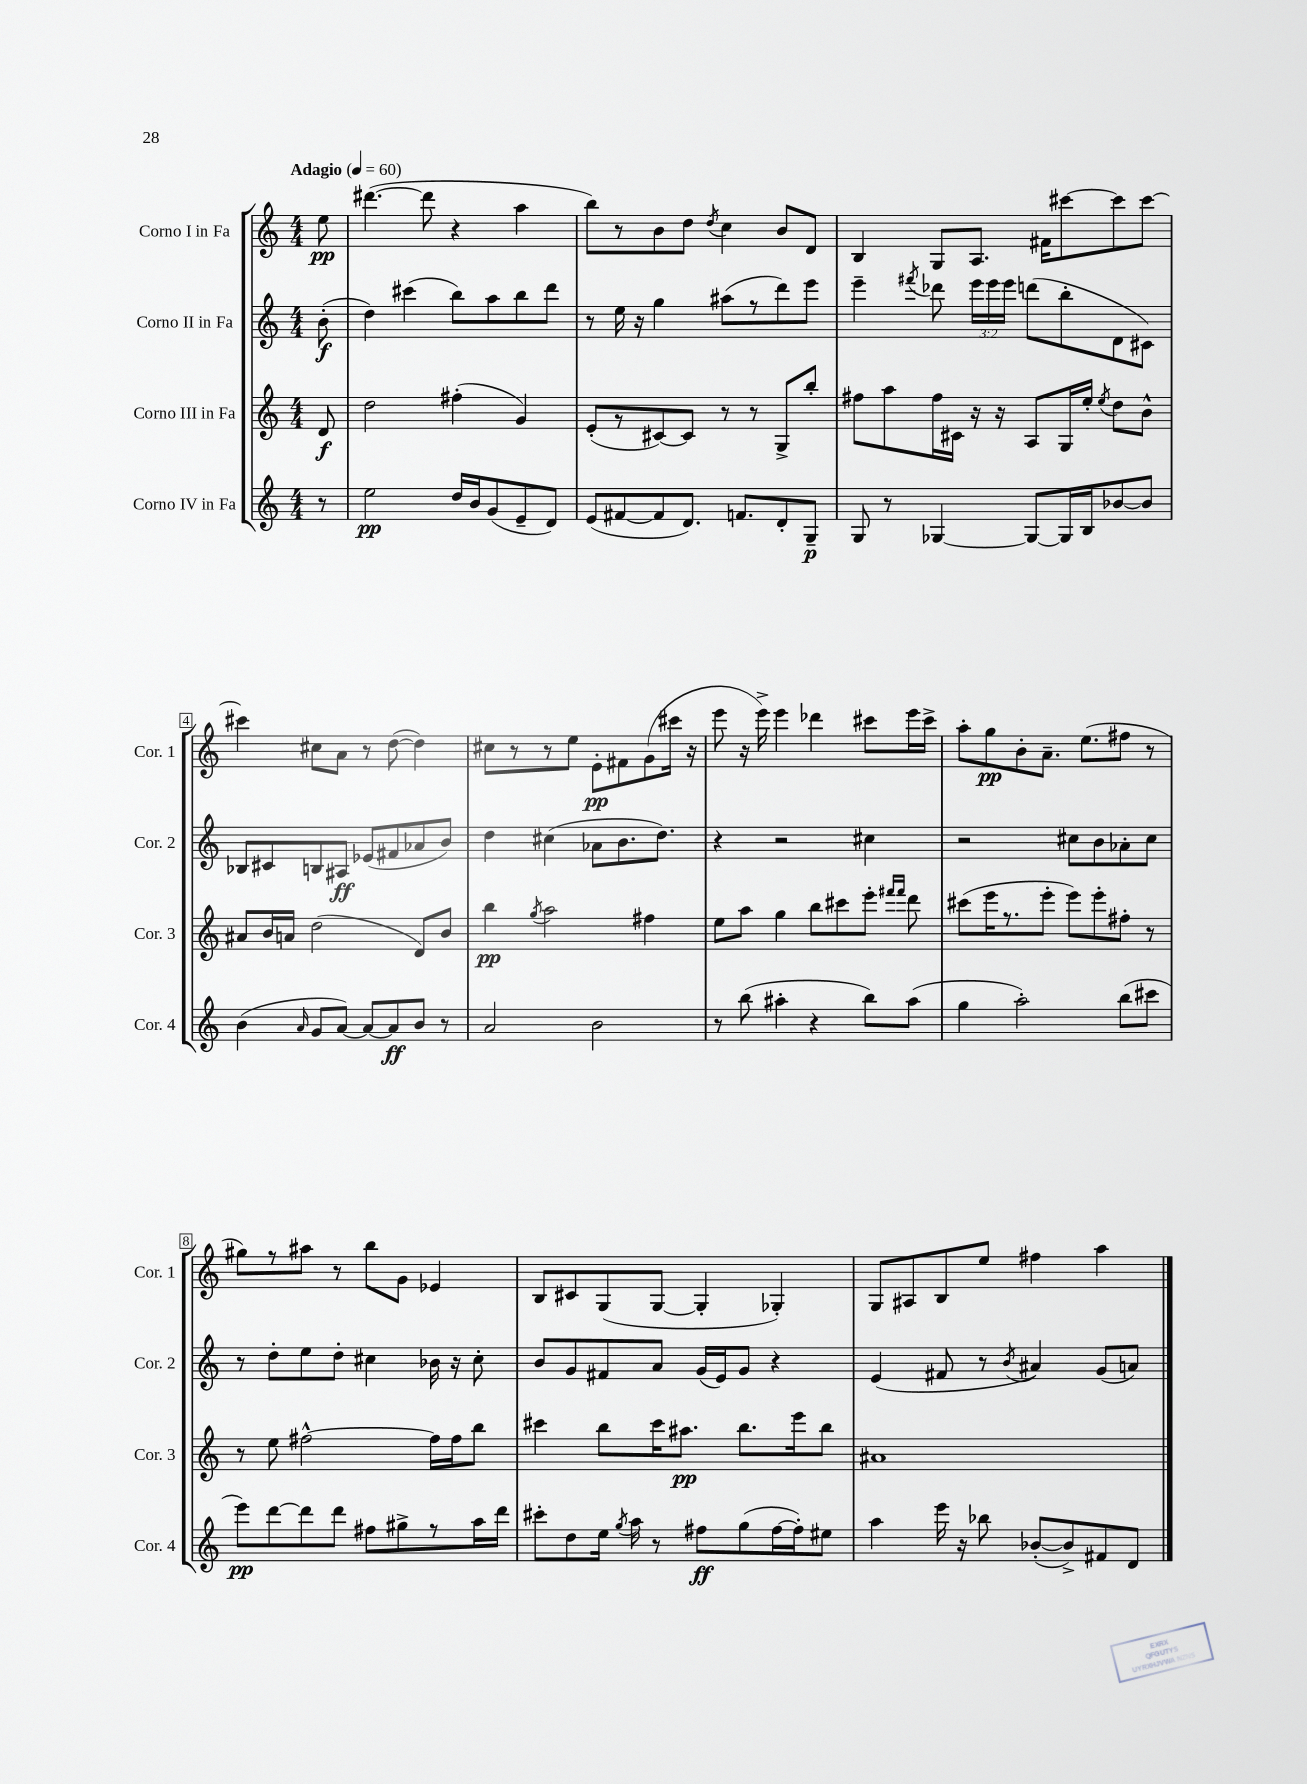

**kern	**dynam	**kern	**dynam	**kern	**dynam	**kern	**dynam
*part4	*part4	*part3	*part3	*part2	*part2	*part1	*part1
*staff4	*staff4	*staff3	*staff3	*staff2	*staff2	*staff1	*staff1
*I"Corno IV in Fa	*	*I"Corno III in Fa	*	*I"Corno II in Fa	*	*I"Corno I in Fa	*
*I'Cor. 4	*	*I'Cor. 3	*	*I'Cor. 2	*	*I'Cor. 1	*
*clefG2	*	*clefG2	*	*clefG2	*	*clefG2	*
*k[]	*	*k[]	*	*k[]	*	*k[]	*
*M4/4	*	*M4/4	*	*M4/4	*	*M4/4	*
*MM60	*	*MM60	*	*MM60	*	*MM60	*
=	=	=	=	=	=	=	=
!	!	!	!	!	!	!LO:TX:a:B:t=Adagio	!
8r	.	8d/	f	(8b'\	f	8ee\	pp
=1	=1	=1	=1	=1	=1	=1	=1
2ee\	pp	2dd\	.	4dd\)	.	([4.ddd#X\	.
.	.	.	.	(4ccc#X\	.	.	.
.	.	.	.	.	.	8ddd#\]	.
16dd/LL	.	(4ff#X'\	.	8bb\L)	.	4r	.
16b/J	.	.	.	.	.	.	.
(8g/	.	.	.	8aa\	.	.	.
8e~/	.	4g/)	.	8bb\	.	4aa\	.
8d/J)	.	.	.	8ddd\J	.	.	.
=2	=2	=2	=2	=2	=2	=2	=2
(8e/L	.	(8e'/L	.	8r	.	8bb\L)	.
[8f#X/	.	8r	.	16ee\	.	8r	.
.	.	.	.	16r	.	.	.
8f#/]	.	[8c#X/)	.	4gg\	.	8b\	.
8.d/J)	.	8c#/J]	.	.	.	8dd\J	.
.	.	.	.	.	.	8qdd/	.
.	.	8r	.	(8aa#X\L	.	4cc\	.
8.fn/L	.	.	.	.	.	.	.
.	.	8r	.	8r	.	.	.
8d'/	.	8G^/L	.	8ddd\)	.	8b/L	.
8G~/J	p	8bb'/J	.	8eee\J	.	8d/J	.
=3	=3	=3	=3	=3	=3	=3	=3
8G/	.	8ff#X\L	.	4eee~\	.	4B/	.
8r	.	8aa\	.	.	.	.	.
.	.	.	.	8qfff#X/	.	.	.
[4G-X/	.	16ff#\L	.	8ddd-X\	.	8G/L	.
.	.	16c#X\JJ	.	.	.	.	.
.	.	16r	.	24eee\LL	.	8.A/J	.
.	.	.	.	24eee\	.	.	.
.	.	16r	.	.	.	.	.
.	.	.	.	24eee\JJ	.	.	.
8G-/L_	.	8A/L	.	(8dddn\L	.	.	.
.	.	.	.	.	.	16f#X\KL	.
16G-/L]	.	16G/L	.	8bb'\	.	[8ccc#X\	.
16B/J	.	16ee'/JJ	.	.	.	.	.
.	.	8qee/	.	.	.	.	.
[8b-X/	.	8dd\L	.	8d\	.	8ccc#\]	.
8b-/J]	.	8b^^\J	.	8c#X\J)	.	[8ccc#\J	.
!!LO:LB:g=z
=4	=4	=4	=4	=4	=4	=4	=4
(4b\	.	8a#X/L	.	8B-X/L	.	4ccc#X\]	.
.	.	16b/L	.	8c#X/	.	.	.
.	.	16an/JJ	.	.	.	.	.
16qqa/	.	.	.	.	.	.	.
8g/L	.	(2dd\	.	8Bn/	.	8cc#X\L	.
[8a/J)	.	.	.	8A#X/J	ff	8a\J	.
8a/L_	.	.	.	(8e-X/L	.	8r	.
8a/]	ff	.	.	8f#X/	.	([8dd\	.
8b/J	.	8d/L)	.	8a-X/	.	4dd\])	.
8r	.	8b/J	.	8b/J)	.	.	.
=5	=5	=5	=5	=5	=5	=5	=5
2a/	.	4bb\	pp	4dd\	.	8cc#X\L	.
.	.	.	.	.	.	8r	.
.	.	8qgg/	.	.	.	.	.
.	.	2aa\	.	(4cc#X\	.	8r	.
.	.	.	.	.	.	8ee\J	.
2b\	.	.	.	8a-X\L	.	8e'\L	pp
.	.	.	.	8.b\	.	8f#X\	.
.	.	4ff#X\	.	.	.	(8g\	.
.	.	.	.	8.dd\J)	.	.	.
.	.	.	.	.	.	16ccc#X\Jk	.
.	.	.	.	.	.	16r	.
=6	=6	=6	=6	=6	=6	=6	=6
8r	.	8ee\L	.	4r	.	8eee\	.
(8bb\	.	8aa\J	.	.	.	16r	.
.	.	.	.	.	.	16eee^\)	.
4aa#X'\	.	4gg\	.	2r	.	4eee\	.
4r	.	8bb\L	.	.	.	4ddd-X\	.
.	.	8ccc#X\	.	.	.	.	.
8bb\L)	.	8eee'\J	.	4cc#X\	.	8ccc#X\L	.
.	.	16qqfff#X/LL	.	.	.	.	.
.	.	16qqfff#/JJ	.	.	.	.	.
(8aa#\J	.	8ddd\	.	.	.	16eee\L	.
.	.	.	.	.	.	16ccc#^\JJ	.
=7	=7	=7	=7	=7	=7	=7	=7
4gg\	.	(8ccc#X\L	.	2r	.	8aa'\L	.
.	.	16eee\K	.	.	.	8gg\	pp
.	.	8.r	.	.	.	.	.
2aa'\)	.	.	.	.	.	8b'\	.
.	.	8eee'\J	.	.	.	8.a~\J	.
.	.	8eee\L)	.	8cc#X\L	.	.	.
.	.	.	.	.	.	(8.ee\L	.
.	.	8eee'\	.	8b\	.	.	.
(8bb\L	.	8ff#X'\J	.	8a-X'\	.	8ff#X\J	.
8ccc#X\J	.	8r	.	8cc#\J	.	8r	.
!!LO:LB:g=z
=8	=8	=8	=8	=8	=8	=8	=8
8eee\L)	pp	8r	.	8r	.	8gg#X\L)	.
[8ddd\	.	8ee\	.	8dd'\L	.	8r	.
8ddd\]	.	[2ff#X^^\	.	8ee\	.	8aa#X\J	.
8ddd\J	.	.	.	8dd'\J	.	8r	.
8ff#X\L	.	.	.	4cc#X\	.	8bb\L	.
8gg#X^\	.	.	.	.	.	8g\J	.
8r	.	16ff#\LL]	.	16b-X\	.	4e-X/	.
.	.	16ff#\J	.	16r	.	.	.
16aa\L	.	8bb\J	.	8cc#'\	.	.	.
16ddd\JJ	.	.	.	.	.	.	.
=9	=9	=9	=9	=9	=9	=9	=9
8ccc#X'\L	.	4ccc#X\	.	8b/L	.	8B/L	.
8dd\	.	.	.	8g/	.	8c#X/	.
16ee\Jk	.	8bb\L	.	8f#X/	.	(8G/	.
8qgg/	.	.	.	.	.	.	.
16aa\	.	.	.	.	.	.	.
8r	.	16ccc#\K	.	8a/J	.	[8G/J	.
.	.	8.aa#X\J	pp	.	.	.	.
8ff#X\L	ff	.	.	(16g/LL	.	4G'/]	.
.	.	.	.	16e/J)	.	.	.
(8gg\	.	8.bb\L	.	8g/J	.	.	.
[16ff#\L	.	.	.	4r	.	4G-X'/)	.
16ff#'\J])	.	16eee\k	.	.	.	.	.
8ee#X\J	.	8bb\J	.	.	.	.	.
=10	=10	=10	=10	=10	=10	=10	=10
4aa\	.	1a#X	.	(4e/	.	8G/L	.
.	.	.	.	.	.	8A#X/	.
16eee\	.	.	.	8f#X/	.	8B/	.
16r	.	.	.	.	.	.	.
8bb-X\	.	.	.	8r	.	8ee/J	.
.	.	.	.	8qb/	.	.	.
([8b-X'/L	.	.	.	4a#X/)	.	4ff#X\	.
8b-^/])	.	.	.	.	.	.	.
8f#X/	.	.	.	(8g/L	.	4aa\	.
8d/J	.	.	.	8an/J)	.	.	.
==	==	==	==	==	==	==	==
*-	*-	*-	*-	*-	*-	*-	*-
